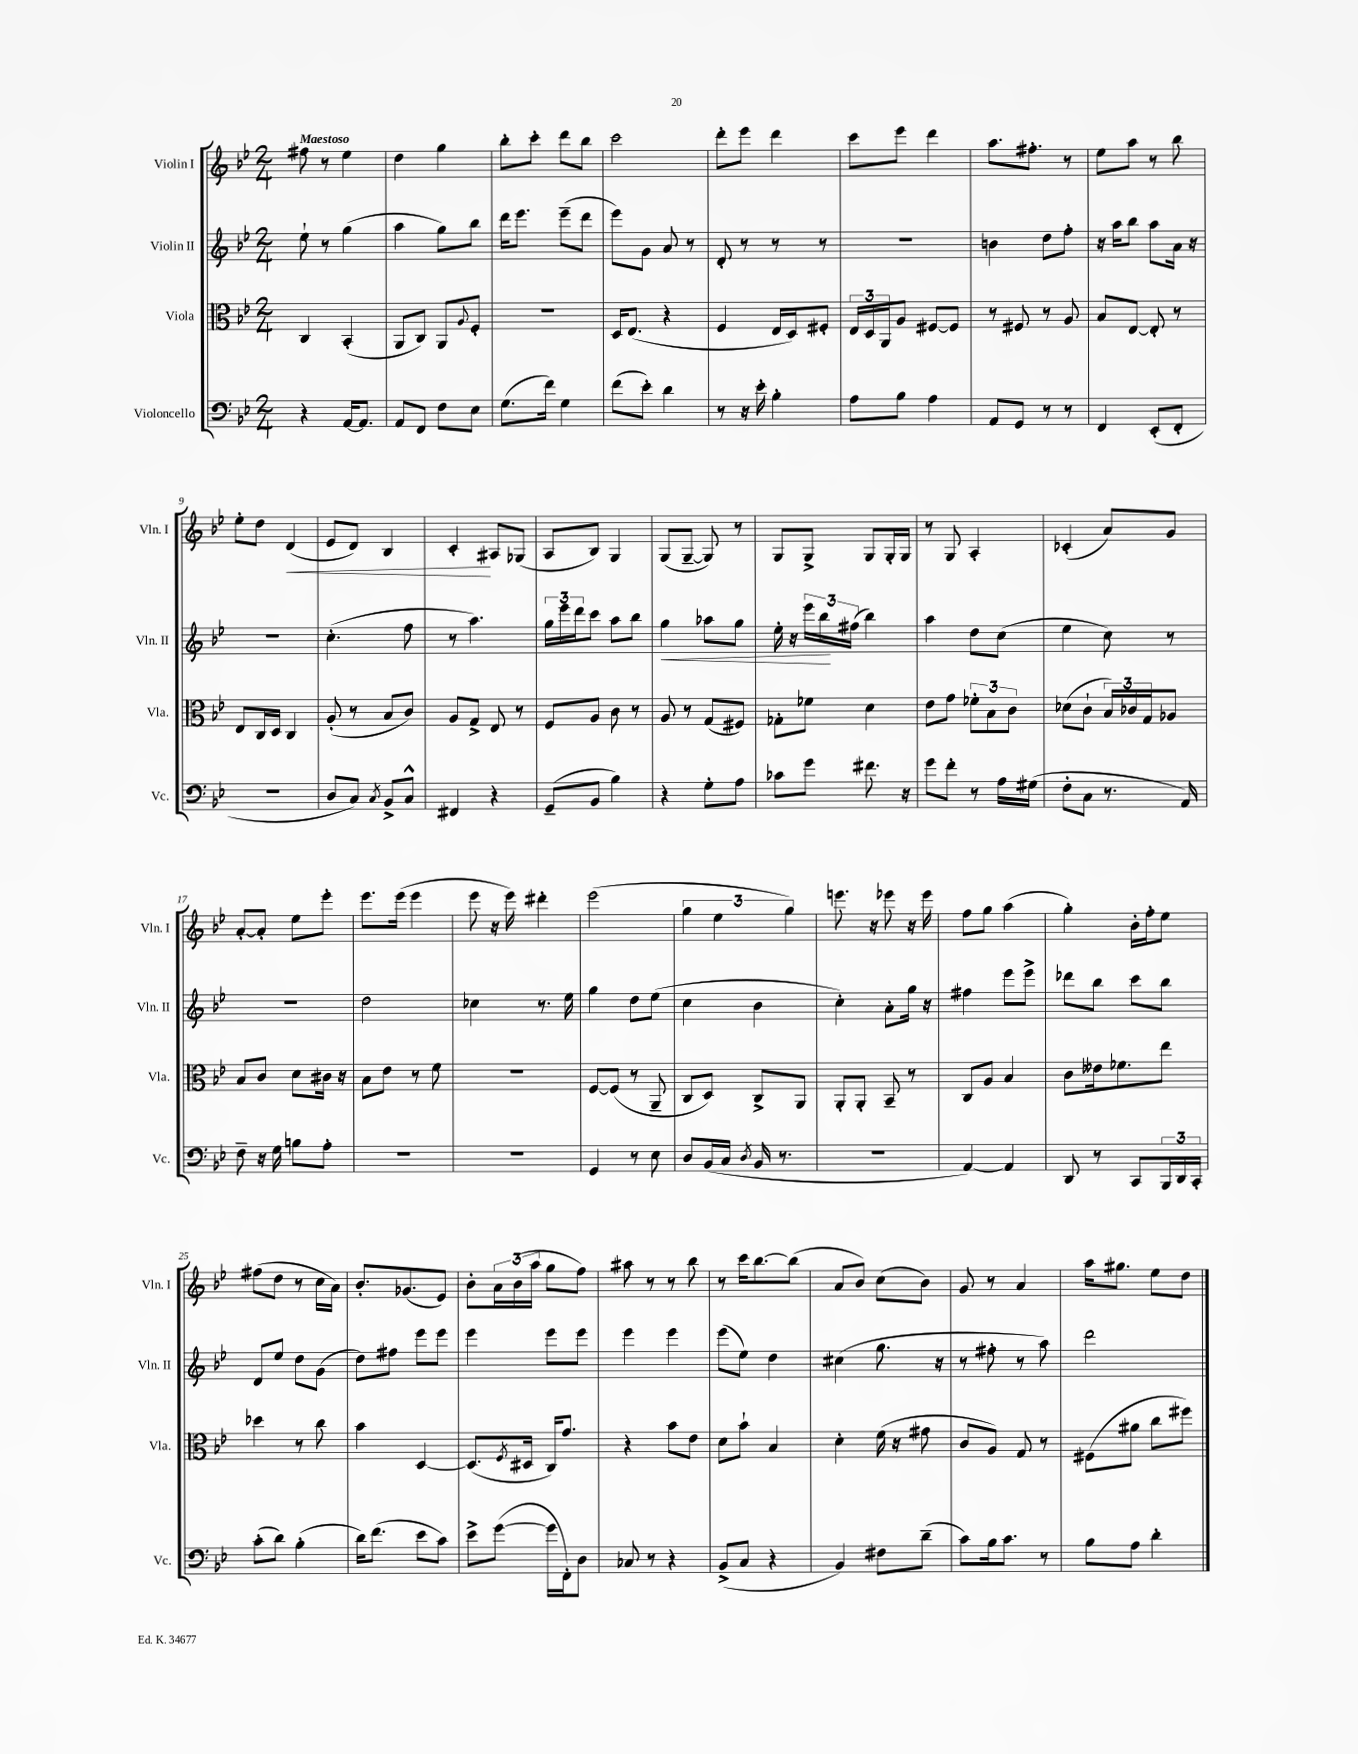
<<
\new StaffGroup <<
\new Staff = "s0" \with { instrumentName = "Violin I" shortInstrumentName = "Vln. I" } {
    \clef treble \key bes \major \numericTimeSignature \time 2/4 \tempo "Maestoso"
    fis''8 r8 ees''4 |
    d''4 g''4 |
    bes''8-. c'''8-. d'''8 bes''8 |
    c'''2 |
    d'''8-. ees'''8 d'''4 |
    c'''8 ees'''8 d'''4 |
    a''8. fis''8.-. r8 |
    ees''8 a''8 r8 bes''8 |
    ees''8-. d''8 d'4\<( |
    ees'8 d'8) bes4 |
    c'4-.\! ais8 ges8( |
    a8 bes8) g4 |
    g8( g8~-- g8) r8 |
    g8 g8-> g8 g16-. g16 |
    r8 g8 a4-. |
    ces'4-.( a'8) g'8 |
    a'8~-. a'8-. ees''8 ees'''8-. |
    ees'''8. ees'''16( ees'''4 |
    ees'''8 r16 ees'''16) dis'''4-. |
    ees'''2( |
    \tuplet 3/2 { g''4 ees''4 g''4) } |
    e'''8. r16 ees'''8 r16 ees'''16 |
    f''8 g''8 a''4( |
    g''4-.) bes'16-. f''16-. ees''8 |
    fis''8( d''8 r8 c''16 a'16) |
    bes'8.-. ges'8.( ees'8) |
    bes'8-. \tuplet 3/2 { a'16 bes'16( a''16 } g''8 f''8) |
    ais''8 r8 r8 bes''8 |
    r8 c'''16 bes''8.~ bes''8( |
    a'8 bes'8) c''8( bes'8) |
    g'8 r8 a'4 |
    a''16 gis''8. ees''8 d''8 \bar "|." |
}
\new Staff = "s1" \with { instrumentName = "Violin II" shortInstrumentName = "Vln. II" } {
    \clef treble \key bes \major \numericTimeSignature \time 2/4
    ees''8-! r8 g''4( |
    a''4 g''8) bes''8 |
    d'''16 ees'''8. ees'''8--( d'''8 |
    ees'''8) g'8 a'8 r8 |
    d'8-. r8 r8 r8 |
    r2 |
    b'4 d''8 f''8-. |
    r16 a''16 bes''8 a''8 a'16 r16 |
    R2 |
    c''4.-.( f''8 |
    r8 a''4.) |
    \tuplet 3/2 { g''16 ees'''16 d'''16 } c'''8 a''8 bes''8 |
    g''4\< aes''8 g''8 |
    ees''16-. r16 \tuplet 3/2 { ees'''16 bes''16\! fis''16( } bes''4) |
    a''4 d''8 c''8( |
    ees''4 c''8) r8 |
    r2 |
    d''2 |
    ces''4 r8. ees''16 |
    g''4 d''8 ees''8( |
    c''4 bes'4 |
    c''4-.) a'8-. g''16 r16 |
    fis''4 ees'''8 ees'''8-> |
    des'''8 bes''8 c'''8 bes''8 |
    d'8 ees''8 d''8 g'8( |
    d''8) fis''8 ees'''8 ees'''8 |
    ees'''4 ees'''8 ees'''8 |
    ees'''4 ees'''4 |
    ees'''8( ees''8) d''4 |
    cis''4( g''8. r16 |
    r8 fis''8-. r8 a''8) |
    d'''2 \bar "|." |
}
\new Staff = "s2" \with { instrumentName = "Viola" shortInstrumentName = "Vla." } {
    \clef alto \key bes \major \numericTimeSignature \time 2/4
    c4 bes,4-.( |
    a,8 c8) a,8 \appoggiatura { a8 } f8-. |
    R2 |
    d16 ees8.( r4 |
    f4 ees16 d16) fis8-. |
    \tuplet 3/2 { ees16 d16 a,16 } a8 fis8~ fis8 |
    r8 fis8 r8 a8 |
    bes8 ees8~ ees8-. r8 |
    ees8 c16 d16 c4 |
    a8-.( r8 bes8 c'8) |
    a8 g8-> ees8 r8 |
    f8 a8 c'8 r8 |
    a8 r8 g8( fis8) |
    ges8-. fes'8 d'4 |
    ees'8 g'8 \tuplet 3/2 { fes'8-. bes8 c'8 } |
    des'8( c'8-! \tuplet 3/2 { bes16) ces'16 g16 } aes8 |
    bes8 c'8 d'8 cis'16 r16 |
    bes8 ees'8 r8 f'8 |
    R2 |
    f8~ f8( r8 a,8-- |
    c8 d8) c8-> a,8 |
    a,8-. a,8-. bes,8-- r8 |
    c8 a8 bes4 |
    c'8 eeses'16 fes'8. ees''8 |
    des''4 r8 c''8 |
    bes'4 d4~ |
    d8.( \acciaccatura { f8 } dis16 c16) g'8. |
    r4 bes'8 ees'8 |
    d'8 bes'8-! bes4 |
    d'4-. f'16( r16 gis'8 |
    c'8 a8) g8 r8 |
    fis8( ais'8 c''8 fis''8) \bar "|." |
}
\new Staff = "s3" \with { instrumentName = "Violoncello" shortInstrumentName = "Vc." } {
    \clef bass \key bes \major \numericTimeSignature \time 2/4
    r4 a,16~ a,8. |
    a,8 f,8 f8 ees8 |
    g8.( f'16) g4 |
    f'8( ees'8-.) d'4 |
    r8 r16 ees'16-. bes4-. |
    a8 bes8 a4 |
    a,8 g,8 r8 r8 |
    f,4 ees,8-.( f,8-. |
    r2 |
    d8 c8) \acciaccatura { c8 } bes,8-> c8-^ |
    fis,4 r4 |
    g,8--( bes,8 bes4) |
    r4 g8-. a8 |
    ces'8 g'8 fis'8. r16 |
    g'8 f'8-. r8 a16 gis16( |
    f8-. c8 r8. a,16) |
    f8-- r16 g16 b8 a8-. |
    R2 |
    R2 |
    g,4 r8 ees8 |
    d8 bes,16( c16 \acciaccatura { d8 } bes,16 r8. |
    R2 |
    a,4~) a,4 |
    d,8 r8 c,8 \tuplet 3/2 { bes,,16 d,16 c,16-. } |
    c'8-.( d'8) bes4-.( |
    d'16) f'8.( ees'8 c'8) |
    ees'8-> g'8~( g'16 f,16-.) d8 |
    ces8 r8 r4 |
    bes,8->( c8 r4 |
    bes,4) fis8 d'8--( |
    c'8) bes16 c'8. r8 |
    bes8 a8 d'4-. \bar "|." |
}
>>
>>
